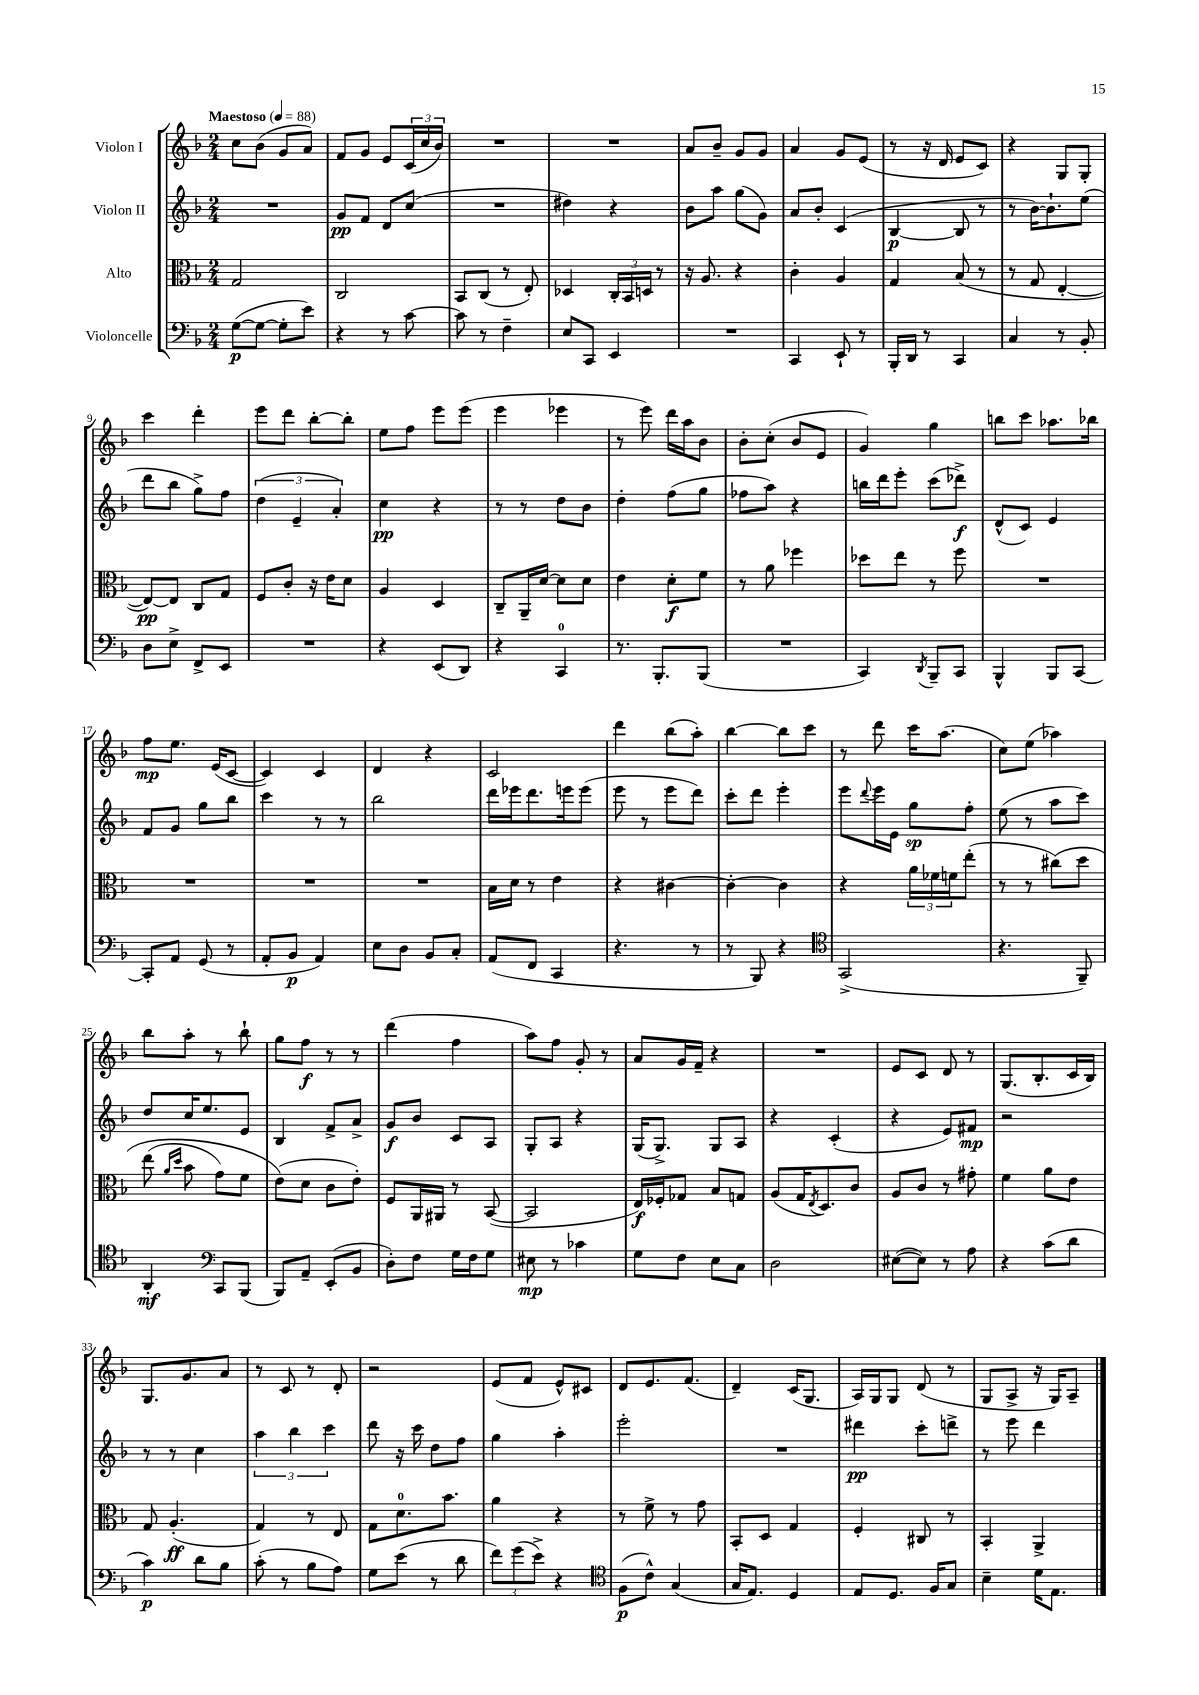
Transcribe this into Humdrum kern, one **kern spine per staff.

**kern	**dynam	**kern	**dynam	**kern	**dynam	**kern	**dynam
*part4	*part4	*part3	*part3	*part2	*part2	*part1	*part1
*staff4	*staff4	*staff3	*staff3	*staff2	*staff2	*staff1	*staff1
*I"Violoncelle	*	*I"Alto	*	*I"Violon II	*	*I"Violon I	*
*clefF4	*	*clefC3	*	*clefG2	*	*clefG2	*
*k[b-]	*	*k[b-]	*	*k[b-]	*	*k[b-]	*
*M2/4	*	*M2/4	*	*M2/4	*	*M2/4	*
*MM88	*	*MM88	*	*MM88	*	*MM88	*
=1	=1	=1	=1	=1	=1	=1	=1
!	!	!	!	!	!	!LO:TX:a:B:t=Maestoso	!
([8G\L	p	2G/	.	2r	.	8cc\L	.
8G\J_	.	.	.	.	.	(8b-\J	.
8G'\L]	.	.	.	.	.	8g/L	.
8e\J)	.	.	.	.	.	8a/J)	.
=2	=2	=2	=2	=2	=2	=2	=2
4r	.	2C/	.	8g/L	pp	8f/L	.
.	.	.	.	8f/J	.	8g/J	.
8r	.	.	.	8d/L	.	8e/L	.
[8c\	.	.	.	(8cc/J	.	(24c/L	.
.	.	.	.	.	.	24cc/	.
.	.	.	.	.	.	24b-/JJ)	.
=3	=3	=3	=3	=3	=3	=3	=3
8c\]	.	8BB-/L	.	2r	.	2r	.
8r	.	(8C/J	.	.	.	.	.
4F~\	.	8r	.	.	.	.	.
.	.	8E'/)	.	.	.	.	.
=4	=4	=4	=4	=4	=4	=4	=4
8E/L	.	4D-X/	.	4dd#X\)	.	2r	.
8CC/J	.	.	.	.	.	.	.
4EE/	.	24C'/LL	.	4r	.	.	.
.	.	24BB-/	.	.	.	.	.
.	.	24Dn/JJ	.	.	.	.	.
.	.	8r	.	.	.	.	.
=5	=5	=5	=5	=5	=5	=5	=5
2r	.	16r	.	8b-\L	.	8a/L	.
.	.	8.A/	.	.	.	.	.
.	.	.	.	8aa\J	.	8b-~/J	.
.	.	4r	.	(8gg\L	.	8g/L	.
.	.	.	.	8g\J)	.	8g/J	.
=6	=6	=6	=6	=6	=6	=6	=6
4CC/	.	4c'\	.	8a/L	.	4a/	.
.	.	.	.	8b-'/J	.	.	.
8EE`/	.	4A/	.	(4c/	.	8g/L	.
8r	.	.	.	.	.	(8e/J	.
=7	=7	=7	=7	=7	=7	=7	=7
16BBB-'/LL	.	4G/	.	[4B-/	p	8r	.
16DD/JJ	.	.	.	.	.	.	.
8r	.	.	.	.	.	16r	.
.	.	.	.	.	.	16d/	.
4CC/	.	(8B-/	.	8B-/]	.	8e/L	.
.	.	8r	.	8r	.	8c/J)	.
=8	=8	=8	=8	=8	=8	=8	=8
4C/	.	8r	.	8r	.	4r	.
.	.	8G/	.	[16b-\KL)	.	.	.
.	.	.	.	8.b-`\]	.	.	.
8r	.	[4E'/	.	.	.	8G/L	.
8BB-'/	.	.	.	(8ee\J	.	8G'/J	.
!!LO:LB:g=z
=9	=9	=9	=9	=9	=9	=9	=9
8D\L	.	8E/L_)	pp	8ddd\L	.	4ccc\	.
8E^\J	.	8E/J]	.	8bb-\J	.	.	.
8FF^/L	.	8C/L	.	8gg^\L)	.	4ddd'\	.
8EE/J	.	8G/J	.	8ff\J	.	.	.
=10	=10	=10	=10	=10	=10	=10	=10
2r	.	8F/L	.	(6dd\	.	8eee\L	.
.	.	8c'/J	.	.	.	8ddd\J	.
.	.	.	.	6e~/	.	.	.
.	.	16r	.	.	.	[8bb-'\L	.
.	.	16e\KL	.	.	.	.	.
.	.	.	.	6a'/)	.	.	.
.	.	8d\J	.	.	.	8bb-'\J]	.
=11	=11	=11	=11	=11	=11	=11	=11
4r	.	4A/	.	4cc\	pp	8ee\L	.
.	.	.	.	.	.	8ff\J	.
(8EE/L	.	4D/	.	4r	.	8eee\L	.
8DD/J)	.	.	.	.	.	(8eee\J	.
=12	=12	=12	=12	=12	=12	=12	=12
4r	.	8C~/L	.	8r	.	4eee\	.
.	.	16AA~/L	.	8r	.	.	.
.	.	[16d/JJ	.	.	.	.	.
4CC/	.	8d\L]	.	8dd\L	.	4eee-X\	.
.	.	8d\J	.	8b-\J	.	.	.
=13	=13	=13	=13	=13	=13	=13	=13
8.r	.	4e\	.	4dd'\	.	8r	.
.	.	.	.	.	.	8eee\)	.
8.BBB-'/L	.	.	.	.	.	.	.
.	.	8d'\L	f	(8ff\L	.	16ddd\LL	.
.	.	.	.	.	.	16aa\J	.
(8BBB-/J	.	8f\J	.	8gg\J	.	8b-\J	.
=14	=14	=14	=14	=14	=14	=14	=14
2r	.	8r	.	8ff-X\L	.	8b-'\L	.
.	.	8a\	.	8aa\J)	.	(8cc'\J	.
.	.	4ff-X\	.	4r	.	8b-/L	.
.	.	.	.	.	.	8e/J	.
=15	=15	=15	=15	=15	=15	=15	=15
4CC/)	.	8dd-X\L	.	16bbn\LL	.	4g/)	.
.	.	.	.	16ddd\J	.	.	.
.	.	8ee\J	.	8eee'\J	.	.	.
8qDD/	.	.	.	.	.	.	.
8BBB-~/L	.	8r	.	(8ccc\L	.	4gg\	.
8CC/J	.	8ff\	.	8ddd-X^\J)	f	.	.
=16	=16	=16	=16	=16	=16	=16	=16
4BBB-^^/	.	2r	.	(8d^^/L	.	8bbn\L	.
.	.	.	.	8c/J)	.	8ccc\J	.
8BBB-/L	.	.	.	4e/	.	8.aa-X\L	.
[8CC/J	.	.	.	.	.	.	.
.	.	.	.	.	.	16bb-X\Jk	.
!!LO:LB:g=z
=17	=17	=17	=17	=17	=17	=17	=17
8CC'/L]	.	2r	.	8f/L	.	8ff\L	mp
8AA/J	.	.	.	8g/J	.	8.ee\J	.
(8GG/	.	.	.	8gg\L	.	.	.
.	.	.	.	.	.	(16e/KL	.
8r	.	.	.	8bb-\J	.	[8c/J	.
=18	=18	=18	=18	=18	=18	=18	=18
8AA'/L	.	2r	.	4ccc\	.	4c/])	.
8BB-/J	p	.	.	.	.	.	.
4AA/)	.	.	.	8r	.	4c/	.
.	.	.	.	8r	.	.	.
=19	=19	=19	=19	=19	=19	=19	=19
8E\L	.	2r	.	2bb-\	.	4d/	.
8D\J	.	.	.	.	.	.	.
8BB-/L	.	.	.	.	.	4r	.
8C'/J	.	.	.	.	.	.	.
=20	=20	=20	=20	=20	=20	=20	=20
(8AA/L	.	16B-\LL	.	16ddd\LL	.	2c/	.
.	.	16d\JJ	.	16eee-X\J	.	.	.
8FF/J	.	8r	.	8.ddd\	.	.	.
4CC/	.	4e\	.	.	.	.	.
.	.	.	.	16eeen\k	.	.	.
.	.	.	.	(8eee\J	.	.	.
=21	=21	=21	=21	=21	=21	=21	=21
4.r	.	4r	.	8eee\	.	4ddd\	.
.	.	.	.	8r	.	.	.
.	.	[4c#X\	.	8eee\L	.	(8bb-\L	.
8r	.	.	.	8ddd\J)	.	8aa'\J)	.
=22	=22	=22	=22	=22	=22	=22	=22
8r	.	4c#'\_	.	8ccc'\L	.	[4bb-\	.
8BBB-/)	.	.	.	8ddd\J	.	.	.
4r	.	4c#\]	.	4eee'\	.	8bb-\L]	.
.	.	.	.	.	.	8ccc\J	.
=23	=23	=23	=23	=23	=23	=23	=23
*clefC4	*	*	*	*	*	*	*
(2GG^/	.	4r	.	8eee\L	.	8r	.
.	.	.	.	8qqddd/	.	.	.
.	.	.	.	16eee\L	.	8ddd\	.
.	.	.	.	16e\JJ	.	.	.
.	.	24a\LL	.	8gg\L	sp	16ccc\KL	.
.	.	24f-X\	.	.	.	.	.
.	.	.	.	.	.	(8.aa\J	.
.	.	24fn\J	.	.	.	.	.
.	.	(8ee'\J	.	8ff'\J	.	.	.
=24	=24	=24	=24	=24	=24	=24	=24
4.r	.	8r	.	(8ee\	.	8cc\L)	.
.	.	8r	.	8r	.	(8ee\J	.
.	.	(8cc#X\L)	.	8aa\L	.	4aa-X\)	.
8FF~/)	.	8dd\J	.	8ccc\J)	.	.	.
!!LO:LB:g=z
=25	=25	=25	=25	=25	=25	=25	=25
4AA'/	mf	(8ee\	.	8dd/L	.	8bb-\L	.
.	.	16qqa/LL	.	.	.	.	.
.	.	16qqdd/JJ	.	.	.	.	.
.	.	8b-\	.	16cc/K	.	8aa'\J	.
.	.	.	.	8.ee/	.	.	.
*clefF4	*	*	*	*	*	*	*
8CC/L	.	8g\L)	.	.	.	8r	.
(8BBB-/J	.	8f\J	.	8e/J	.	8bb-`\	.
=26	=26	=26	=26	=26	=26	=26	=26
8BBB-/L)	.	(8e\L)	.	4B-/	.	8gg\L	.
8AA~/J	.	8d\J	.	.	.	8ff\J	f
(8EE'/L	.	8c\L	.	8f^/L	.	8r	.
8BB-/J	.	8e'\J)	.	8a^/J	.	8r	.
=27	=27	=27	=27	=27	=27	=27	=27
8D'\L)	.	8F/L	.	8g/L	f	(4ddd\	.
8F\J	.	16AA/L	.	8b-/J	.	.	.
.	.	16AA#X/JJ	.	.	.	.	.
16G\LL	.	8r	.	8c/L	.	4ff\	.
16F\J	.	.	.	.	.	.	.
8G\J	.	([8BB-/	.	8A/J	.	.	.
=28	=28	=28	=28	=28	=28	=28	=28
8E#X\	mp	2BB-/]	.	8G'/L	.	8aa\L)	.
8r	.	.	.	8A/J	.	8ff\J	.
4c-X\	.	.	.	4r	.	8g'/	.
.	.	.	.	.	.	8r	.
=29	=29	=29	=29	=29	=29	=29	=29
8G\L	.	16E/LL)	f	(16G/KL	.	8a/L	.
.	.	16F-X'/J	.	8.G^/J)	.	.	.
8F\J	.	8G-X/J	.	.	.	16g/L	.
.	.	.	.	.	.	16f~/JJ	.
8E\L	.	8B-/L	.	8G/L	.	4r	.
8C\J	.	8Gn/J	.	8A/J	.	.	.
=30	=30	=30	=30	=30	=30	=30	=30
2D\	.	(8A/L	.	4r	.	2r	.
.	.	16G/K	.	.	.	.	.
.	.	8qE/	.	.	.	.	.
.	.	8.D/)	.	.	.	.	.
.	.	.	.	(4c'/	.	.	.
.	.	8c/J	.	.	.	.	.
=31	=31	=31	=31	=31	=31	=31	=31
([8E#X\L	.	8A/L	.	4r	.	8e/L	.
8E#\J])	.	8c/J	.	.	.	8c/J	.
8r	.	8r	.	8e/L)	.	8d/	.
8A\	.	8g#X'\	.	8f#X/J	mp	8r	.
=32	=32	=32	=32	=32	=32	=32	=32
4r	.	4f\	.	2r	.	(8.G/L	.
.	.	.	.	.	.	8.B-'/	.
(8c\L	.	8a\L	.	.	.	.	.
8d\J	.	8e\J	.	.	.	16c/L	.
.	.	.	.	.	.	16B-/JJ)	.
!!LO:LB:g=z
=33	=33	=33	=33	=33	=33	=33	=33
4c\)	p	8G/	.	8r	.	8.G/L	.
.	.	(4.A'/	ff	8r	.	.	.
.	.	.	.	.	.	8.g/	.
8d\L	.	.	.	4cc\	.	.	.
8B-\J	.	.	.	.	.	8a/J	.
=34	=34	=34	=34	=34	=34	=34	=34
(8c'\	.	4G/)	.	6aa\	.	8r	.
8r	.	.	.	.	.	8c/	.
.	.	.	.	6bb-\	.	.	.
8B-\L	.	8r	.	.	.	8r	.
.	.	.	.	6ccc\	.	.	.
8A\J)	.	8E/	.	.	.	8d'/	.
=35	=35	=35	=35	=35	=35	=35	=35
8G\L	.	8G\L	.	8ddd\	.	2r	.
(8e\J	.	8.d\	.	16r	.	.	.
.	.	.	.	16ccc\	.	.	.
8r	.	.	.	8dd\L	.	.	.
.	.	8.b-\J	.	.	.	.	.
8d\	.	.	.	8ff\J	.	.	.
=36	=36	=36	=36	=36	=36	=36	=36
12f\L)	.	4a\	.	4gg\	.	(8e/L	.
(12g\	.	.	.	.	.	.	.
.	.	.	.	.	.	8f/J	.
12e^\J)	.	.	.	.	.	.	.
4r	.	4r	.	4aa'\	.	8e^^/L)	.
.	.	.	.	.	.	8c#X/J	.
=37	=37	=37	=37	=37	=37	=37	=37
*clefC4	*	*	*	*	*	*	*
(8F\L	p	8r	.	2eee'\	.	8d/L	.
8c^^\J)	.	8f^\	.	.	.	8.e/	.
(4G/	.	8r	.	.	.	.	.
.	.	.	.	.	.	(8.f/J	.
.	.	8g\	.	.	.	.	.
=38	=38	=38	=38	=38	=38	=38	=38
16G/KL	.	8BB-'/L	.	2r	.	4d~/)	.
8.E/J)	.	.	.	.	.	.	.
.	.	8D/J	.	.	.	.	.
4D/	.	4G/	.	.	.	(16c/KL	.
.	.	.	.	.	.	8.G/J	.
=39	=39	=39	=39	=39	=39	=39	=39
8E/L	.	4F'/	.	4ddd#X\	pp	16A/LL)	.
.	.	.	.	.	.	16G/J	.
8.D/J	.	.	.	.	.	8G/J	.
.	.	8C#X/	.	8ccc'\L	.	(8d/	.
16F/KL	.	.	.	.	.	.	.
8G/J	.	8r	.	8dddn^\J	.	8r	.
=40	=40	=40	=40	=40	=40	=40	=40
4B-~\	.	4BB-'/	.	8r	.	8G/L	.
.	.	.	.	8eee\	.	8A^/J	.
16d\KL	.	4AA^/	.	4ddd\	.	16r	.
8.E\J	.	.	.	.	.	16G/KL)	.
.	.	.	.	.	.	8A~/J	.
==	==	==	==	==	==	==	==
*-	*-	*-	*-	*-	*-	*-	*-
